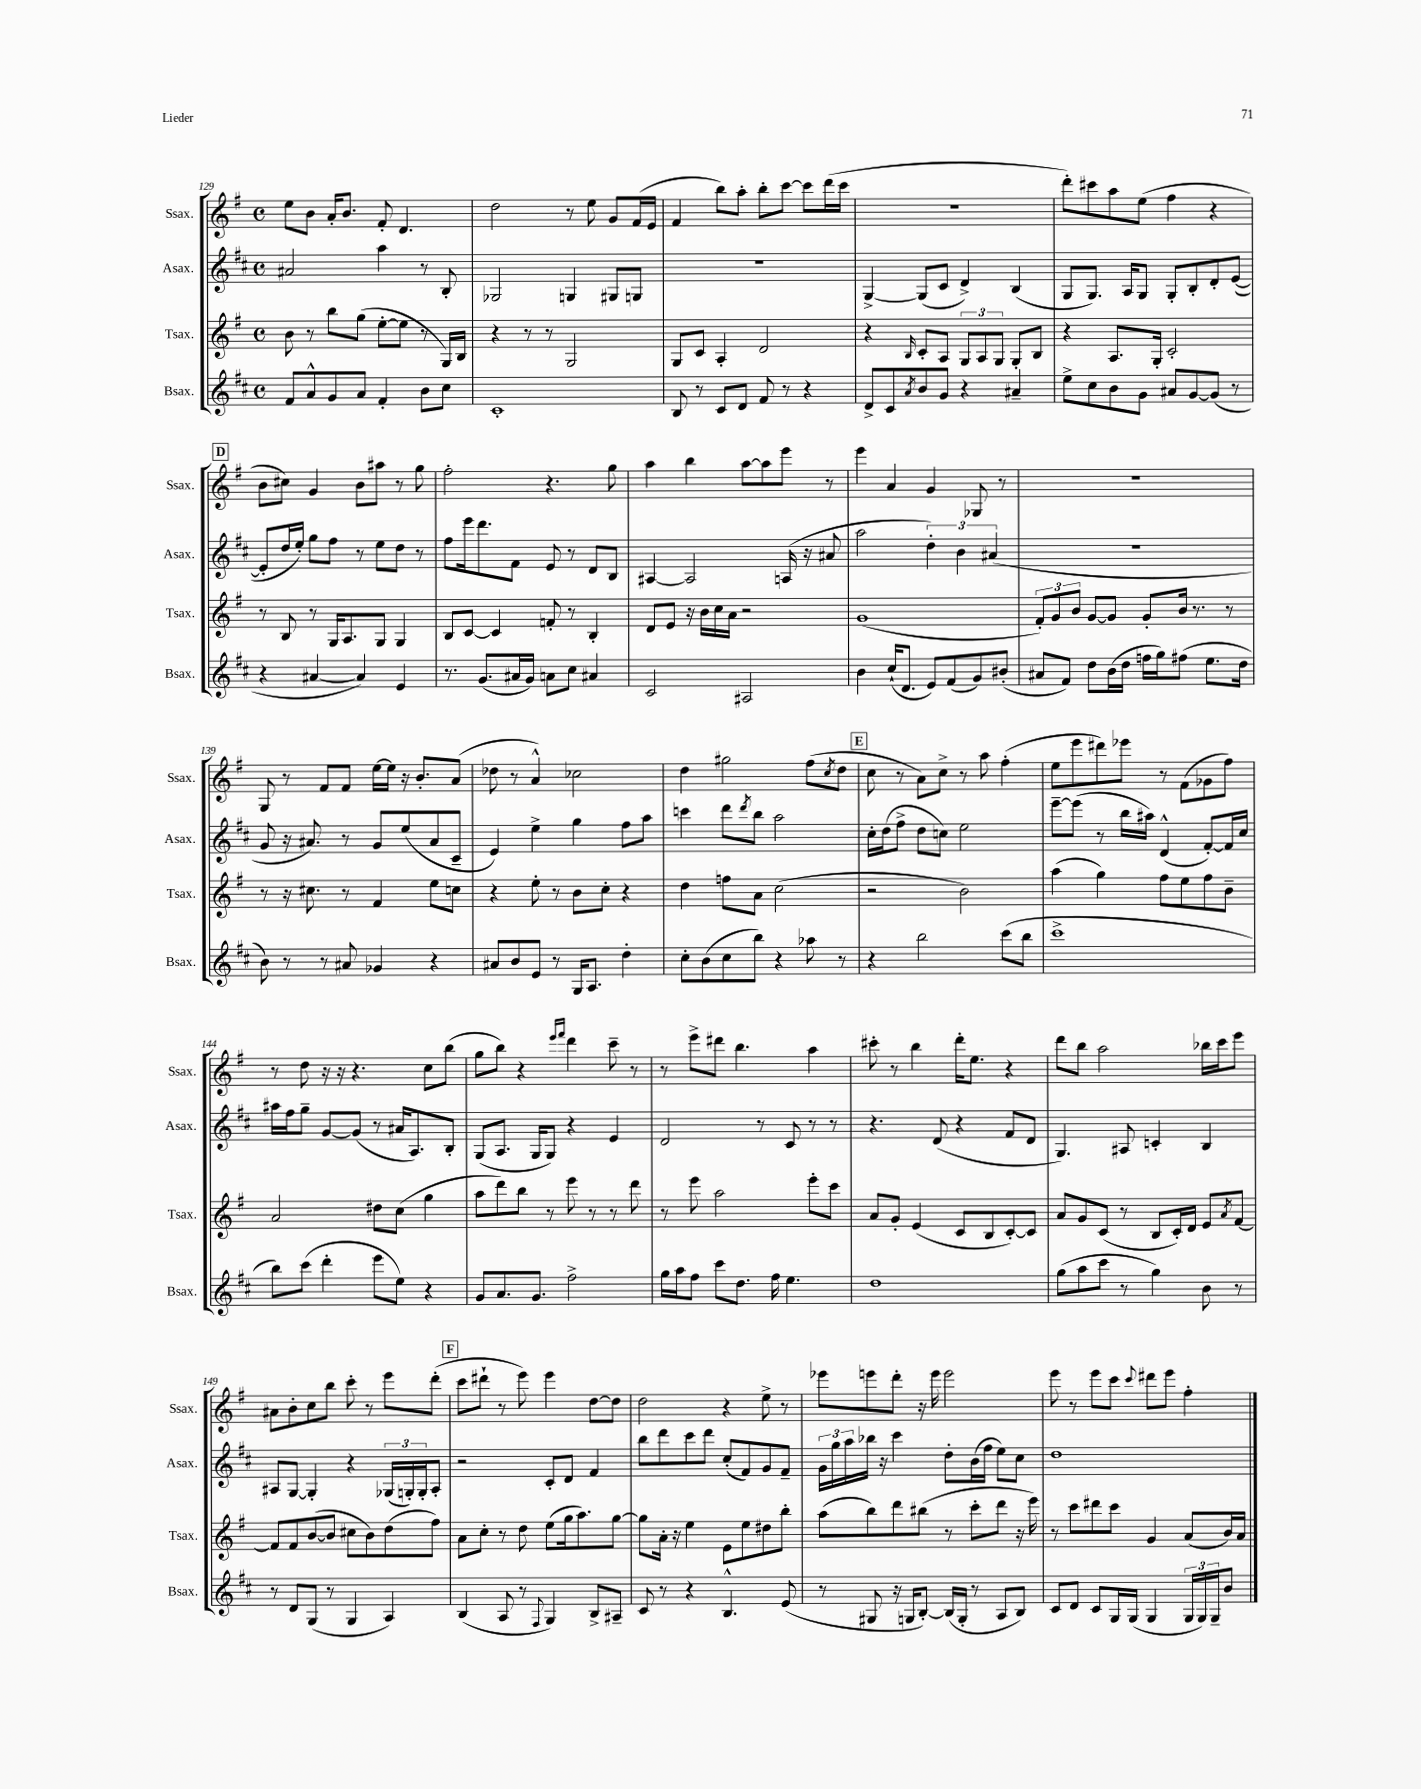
<<
\new StaffGroup <<
\new Staff = "s0" \with { instrumentName = "Ssax." shortInstrumentName = "Ssax." } {
    \clef treble \key g \major \defaultTimeSignature \time 4/4
    e''8 b'8 a'16-. b'8. fis'8-. d'4. |
    d''2 r8 e''8 g'8 fis'16( e'16 |
    fis'4 b''8) a''8-. b''8-. c'''8~ c'''8 d'''16( c'''16 |
    R1 |
    d'''8-.) cis'''8 a''8 e''8( fis''4 r4 |
    \mark \markup { \box "D" } b'8 cis''8) g'4 b'8 ais''8 r8 g''8 |
    fis''2-. r4. g''8 |
    a''4 b''4 a''8~ a''8 e'''8 r8 |
    e'''4 a'4 g'4 ges8 r8 |
    R1 |
    g8 r8 fis'8 fis'8 e''16~ e''16 r16 b'8.-. a'8( |
    des''8 r8 a'4-^) ces''2 |
    d''4 gis''2 fis''8( \acciaccatura { c''8 } d''8 |
    \mark \markup { \box "E" } c''8 r8 a'8) c''8-> r8 a''8 fis''4-.( |
    e''8 e'''8 dis'''8) ees'''8 r8 fis'8( ges'8 fis''8) |
    r8 d''8 r16 r16 r4. c''8 b''8( |
    g''8 b''8) r4 \grace { e'''16 fis'''16 } d'''4 c'''8-- r8 |
    r8 e'''8-> dis'''8 b''4. a''4 |
    cis'''8-. r8 b''4 d'''16-. e''8. r4 |
    d'''8 b''8 a''2 bes''16 c'''16 e'''8 |
    ais'8 b'8-. c''8 b''8 c'''8-. r8 e'''8 d'''8-.( |
    \mark \markup { \box "F" } c'''8 dis'''8-! r8 e'''8) e'''4 d''8~ d''8 |
    d''2 r4 e''8-> r8 |
    ees'''8 e'''8 d'''8-. r16 e'''16 e'''2 |
    e'''8 r8 e'''8 c'''8 \appoggiatura { c'''8 } dis'''8 e'''8 fis''4-. \bar "|." |
}
\new Staff = "s1" \with { instrumentName = "Asax." shortInstrumentName = "Asax." } {
    \clef treble \key d \major \defaultTimeSignature \time 4/4
    ais'2 a''4 r8 b8-. |
    ges2 g4 gis8 g8 |
    R1 |
    g4~-> g8( cis'8 d'4->) b4( |
    g8 g8.) a16 g8 g8-. b8-. d'8-. e'8~( |
    \mark \markup { \box "D" } e'8-. d''16 e''16-.) g''8 fis''8 r8 e''8 d''8 r8 |
    fis''8 e'''16 d'''8. fis'8 e'8 r8 d'8 b8 |
    ais4~ ais2 a16( r16 ais'8 |
    a''2 \tuplet 3/2 { d''4-.) b'4 ais'4( } |
    R1 |
    g'8 r16 ais'8.) r8 g'8 e''8( ais'8 cis'8-- |
    e'4) e''4-> g''4 fis''8 a''8 |
    c'''4 d'''8 \acciaccatura { d'''8 } b''8 a''2 |
    \mark \markup { \box "E" } cis''16-. d''16( fis''8-> d''8 c''8) e''2 |
    e'''8~-- e'''8( r8 b''16 ais''16) d'4-^( fis'8~-.) fis'16 cis''16 |
    ais''16 fis''16 g''8-- g'8~ g'8( r8 ais'16 a8.) b8-. |
    g8( a8. g16 g8) r4 e'4 |
    d'2 r8 cis'8 r8 r8 |
    r4. d'8( r4 fis'8 d'8 |
    g4.) ais8 c'4-. b4 |
    ais8 g8~ g4-. r4 \tuplet 3/2 { ges16( g16-.) g16-. } ais8-. |
    \mark \markup { \box "F" } r2 cis'8-. d'8 fis'4 |
    b''8 d'''8 cis'''8 d'''8 cis''8-.( fis'8) g'8 fis'8-- |
    \tuplet 3/2 { g'16 g''16 a''16 } bes''16 r16 cis'''4 d''8-. b'16( fis''16 e''8) cis''8 |
    d''1 \bar "|." |
}
\new Staff = "s2" \with { instrumentName = "Tsax." shortInstrumentName = "Tsax." } {
    \clef treble \key g \major \defaultTimeSignature \time 4/4
    b'8 r8 b''8 g''8( e''8~-. e''8 r8 g16) b16 |
    r4 r8 r8 g2 |
    g8 c'8 a4-. d'2 |
    r4 \grace { b16 } c'8-. a8 \tuplet 3/2 { g8 a8 g8 } g8-. b8 |
    r4 a8. g16-. c'2-. |
    \mark \markup { \box "D" } r8 b8 r8 g16 a8. g8 g4 |
    b8 c'8~ c'4 f'8-. r8 b4-. |
    d'8 e'8 r16 b'16 c''16 a'16 r2 |
    g'1( |
    \tuplet 3/2 { fis'8-.) g'8 b'8 } g'8~ g'8 g'8-. b'16 r8. r8 |
    r8 r16 cis''8. r8 fis'4 e''8 c''8 |
    r4 e''8-. r8 b'8 c''8-. r4 |
    d''4 f''8 a'8 c''2( |
    \mark \markup { \box "E" } r2 b'2) |
    a''4( g''4) fis''8 e''8 fis''8 b'8-- |
    a'2 dis''8 c''8( g''4 |
    a''8 d'''8) b''8 r8 e'''8 r8 r8 d'''8 |
    r8 e'''8 a''2 e'''8-. c'''8 |
    a'8 g'8-. e'4( c'8 b8 c'8~-.) c'8 |
    a'8 g'8 c'8( r8 b8 c'16-.) d'16 e'8 \acciaccatura { a'8 } fis'8~ |
    fis'8 fis'8 b'8~( b'8 cis''8 b'8) d''8( fis''8) |
    \mark \markup { \box "F" } a'8 c''8-. r8 d''8 e''8( g''16 a''8.) g''8~ |
    g''8 a'16-. r16 e''4 e'8 e''8 dis''8 b''8-. |
    a''8( b''8) d'''8 bis''8( r8 c'''8-. d'''8 r16 e'''16) |
    r8 c'''8 dis'''8 c'''8 g'4 a'8( b'16) a'16 \bar "|." |
}
\new Staff = "s3" \with { instrumentName = "Bsax." shortInstrumentName = "Bsax." } {
    \clef treble \key d \major \defaultTimeSignature \time 4/4
    fis'8 a'8-^ g'8 a'8 fis'4-. b'8 cis''8 |
    cis'1-. |
    b8 r8 cis'8 d'8 fis'8 r8 r4 |
    d'8-> cis'8 \acciaccatura { a'8 } b'8 g'8 r4 ais'4-- |
    e''8-> cis''8 b'8 g'8 ais'8 g'8~ g'8( r8 |
    \mark \markup { \box "D" } r4 ais'4~ ais'4) e'4 |
    r8. g'8.( ais'16 g'16) a'8 cis''8 ais'4 |
    cis'2 ais2 |
    b'4 cis''16-!( d'8. e'8) fis'8( g'8) bis'8-.( |
    ais'8 fis'8) d''8 b'16( d''16 f''16 g''16) fis''8( e''8. d''16 |
    b'8) r8 r8 ais'8 ges'4 r4 |
    ais'8 b'8 e'8 r8 g16 a8. d''4-. |
    cis''8-. b'8( cis''8 b''8) r4 aes''8 r8 |
    \mark \markup { \box "E" } r4 b''2 cis'''8( b''8 |
    cis'''1-> |
    b''8) cis'''8( d'''4-. e'''8 e''8) r4 |
    g'8 a'8. g'8. fis''2-> |
    g''16 a''16 fis''8 cis'''8 d''8. fis''16 e''4. |
    d''1 |
    g''8( a''8 cis'''8 r8 g''4) b'8 r8 |
    r8 d'8 g8( r8 g4 a4) |
    \mark \markup { \box "F" } b4( a8 r8 \appoggiatura { fis8 } g4) b8-> ais8-- |
    cis'8 r8 r4 b4.-^ e'8( |
    r8 gis8 r16 g16 b8~-.) b16( g16-. r8 a8 b8) |
    cis'8 d'8 cis'8 g16 g16( g4 \tuplet 3/2 { g16 g16) g16-- } b'8 \bar "|." |
}
>>
>>
\layout { \context { \Score currentBarNumber = #129 } }
